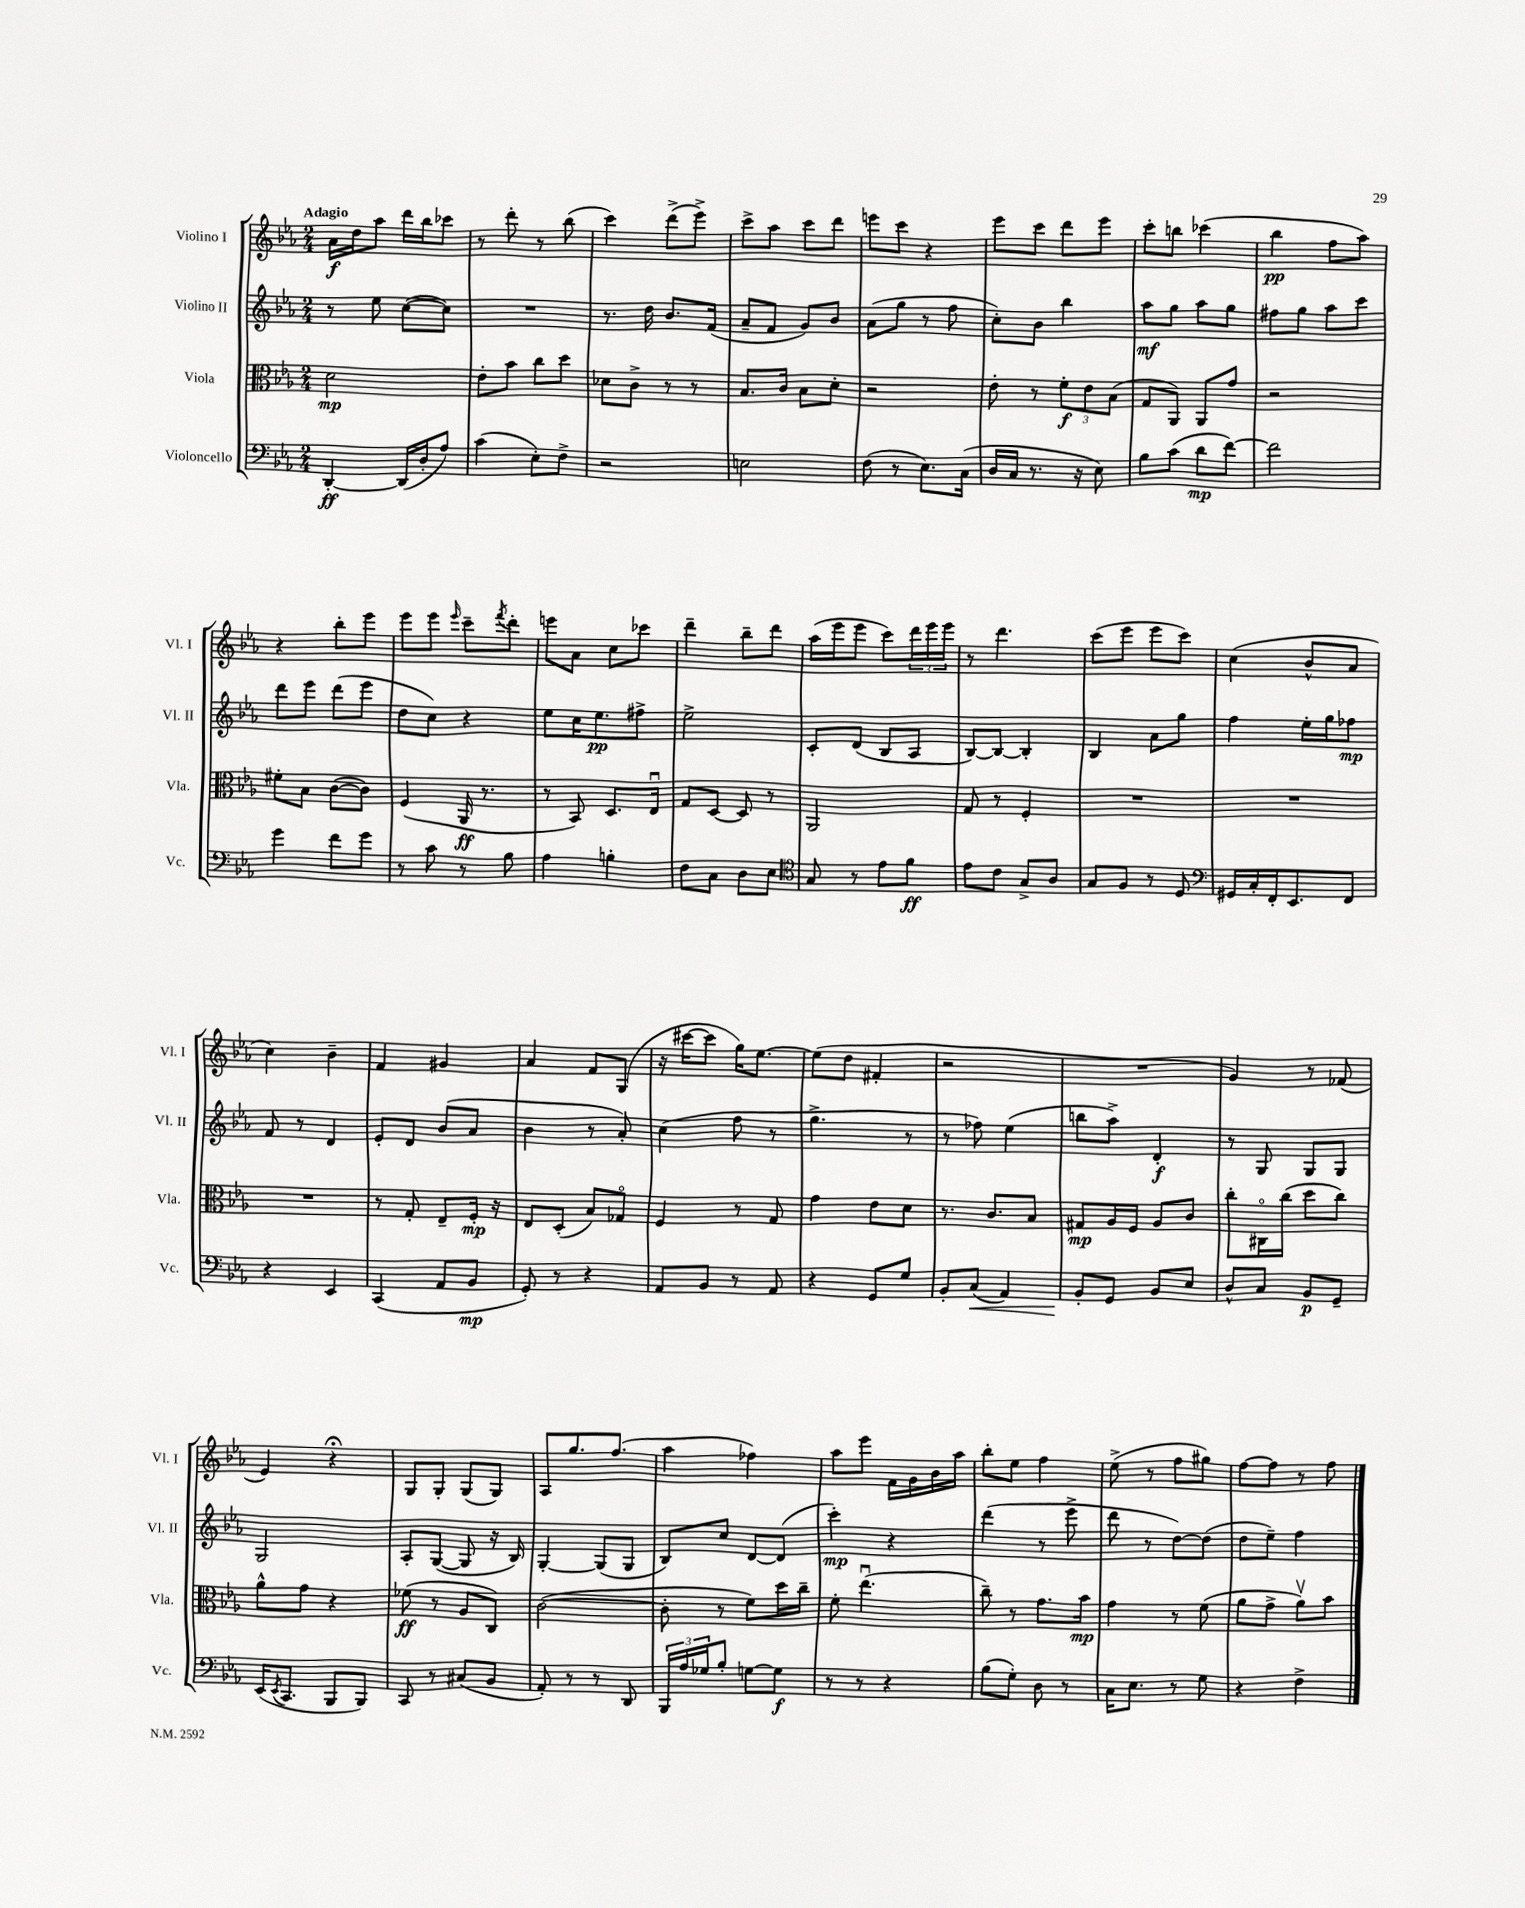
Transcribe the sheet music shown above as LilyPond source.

<<
\new StaffGroup <<
\new Staff = "s0" \with { instrumentName = "Violino I" shortInstrumentName = "Vl. I" } {
    \clef treble \key ees \major \numericTimeSignature \time 2/4 \tempo "Adagio"
    aes'16\f d''16 aes''8 d'''16 bes''16 ces'''8 |
    r8 d'''8-. r8 bes''8( |
    c'''4) d'''8->( ees'''8->) |
    c'''8-> aes''8 c'''8 d'''8 |
    e'''8 c'''8 r4 |
    ees'''8 c'''8 d'''8 ees'''8 |
    c'''8-. b''8 ces'''4( |
    bes''4\pp f''8 aes''8) |
    r4 bes''8-. ees'''8 |
    ees'''8 ees'''8 \grace { ees'''16 } c'''8-- \acciaccatura { f'''8 } d'''8-. |
    e'''8 aes'8 c''8 ces'''8 |
    d'''4-- bes''8-- d'''8 |
    aes''16( ees'''16 ees'''8 c'''8) \tuplet 3/2 { d'''16 ees'''16 ees'''16 } |
    r8 d'''4. |
    c'''8( ees'''8 ees'''8 c'''8) |
    c''4( bes'8-^ aes'8 |
    c''4) bes'4-- |
    f'4 gis'4 |
    aes'4 f'8 g8( |
    r16 cis'''16~ cis'''8 g''16) ees''8.~ |
    ees''8( d''8 fis'4-. |
    r2 |
    R2 |
    g'4) r8 fes'8( |
    ees'4) r4\fermata |
    g8 g8-. g8( g8) |
    aes8 g''8. f''8.( |
    aes''4 fes''4) |
    aes''8 ees'''8 f'16 g'16 bes'16 aes''16 |
    bes''8-. ees''8 f''4 |
    ees''8->( r8 f''8 gis''8) |
    f''8~ f''8 r8 f''8 \bar "|." |
}
\new Staff = "s1" \with { instrumentName = "Violino II" shortInstrumentName = "Vl. II" } {
    \clef treble \key ees \major \numericTimeSignature \time 2/4
    r8 ees''8 c''8~( c''8) |
    R2 |
    r8. d''16 bes'8. f'16( |
    aes'8-- f'8 g'8) bes'8 |
    aes'8( g''8 r8 f''8 |
    c''8-.) bes'8 bes''4 |
    aes''8\mf g''8 aes''8 g''8 |
    fis''8 g''8 aes''8 c'''8 |
    d'''8 ees'''8 d'''8( ees'''8 |
    d''8 c''8) r4 |
    ees''8 c''16 ees''8.\pp fis''8-> |
    ees''2-> |
    c'8-. d'8( bes8 aes8 |
    bes8~) bes8~ bes4-. |
    bes4 aes'8 g''8 |
    f''4 ees''16-. g''16 fes''8\mp |
    f'8 r8 d'4 |
    ees'8-. d'8 bes'8( aes'8 |
    bes'4 r8 aes'8-.) |
    c''4( f''8 r8 |
    g''4.-> r8 |
    r8 fes''8) ees''4( |
    b''8 aes''8->) d'4-.\f |
    r8 g8 g8 g8 |
    g2 |
    aes8-. g8~( g8 r16 bes16) |
    g4~-. g8( g8 |
    bes8) c''8 d'8~ d'8( |
    c'''4-.\mp) r4 |
    d'''4( r8 ees'''8-> |
    d'''8 r8 d''8~) d''8( |
    d''8 ees''8--) f''4 \bar "|." |
}
\new Staff = "s2" \with { instrumentName = "Viola" shortInstrumentName = "Vla." } {
    \clef alto \key ees \major \numericTimeSignature \time 2/4
    d'2\mp |
    ees'8-. bes'8 c''8 d''8 |
    des'8 c'8-> r8 r8 |
    bes8. c'16 bes8 d'8-. |
    r2 |
    ees'8-. r8 \tuplet 3/2 { f'8-.\f ees'8 bes8( } |
    g8 aes,8) aes,8 g'8 |
    r2 |
    fis'8-. bes8 c'8~( c'8) |
    f4( aes,16\ff r8. |
    r8 bes,8) d8. ees16\downbow |
    g8 d8~ d8 r8 |
    aes,2 |
    g8 r8 f4-. |
    R2 |
    R2 |
    R2 |
    r8 g8-. ees8-- f16-.\mp r16 |
    ees8 d8-.( bes8) ges8\flageolet |
    f4 r8 g8 |
    g'4 ees'8 d'8 |
    r8. c'8. bes8 |
    gis8\mp aes16 f16 aes8 c'8 |
    c''8-. cis16\flageolet c''16( d''8 c''8) |
    aes'8-^ g'8 r4 |
    fes'8\ff( r8 aes8 c8) |
    c'2~( |
    c'8-. r8 f'8) d''16 c''16-- |
    f'8-. ees''4.\downbow( |
    c''8--) r8 g'8. bes'16\mp |
    g'4 r8 f'8( |
    aes'8 g'8-> aes'8\upbow) bes'8 \bar "|." |
}
\new Staff = "s3" \with { instrumentName = "Violoncello" shortInstrumentName = "Vc." } {
    \clef bass \key ees \major \numericTimeSignature \time 2/4
    d,4~-.\ff d,16( d16-. aes8) |
    c'4( ees8-.) f8-> |
    r2 |
    e2 |
    f8( r8 ees8.) c16( |
    d16 c16 r8. r16 ees8) |
    bes8 c'8( d'8\mp f'8~) |
    f'2 |
    g'4 f'8 g'8 |
    r8 c'8 r8 bes8 |
    aes4 b4-. |
    f8 c8 d8 ees8 |
    \clef tenor g8 r8 ees'8 f'8\ff |
    ees'8 c'8 g8-> aes8 |
    g8 f8 r8 d8 |
    \clef bass gis,16 c16-. f,16-. ees,8. f,8 |
    r4 ees,4 |
    c,4( aes,8 bes,8\mp |
    g,8-.) r8 r4 |
    aes,8 bes,8 r8 aes,8 |
    r4 g,8 g8 |
    bes,8-. c8\<( aes,4) |
    bes,8-.\! g,8 bes,8 ees8 |
    d8-^ c8 bes,8\p g,8-- |
    ees,16( \acciaccatura { ees,8 } c,8. bes,,8 bes,,8) |
    c,8 r8 cis8( bes,8 |
    aes,8-.) r8 r8 d,8 |
    \tuplet 3/2 { bes,,16 aes16 ges16 } bes8-. g8~ g8\f |
    r8 r8 r4 |
    bes8( g8-.) d8 r8 |
    c16 ees8. r8 g8 |
    r4 f4-> \bar "|." |
}
>>
>>
\layout { \context { \Score \remove "Bar_number_engraver" } }
